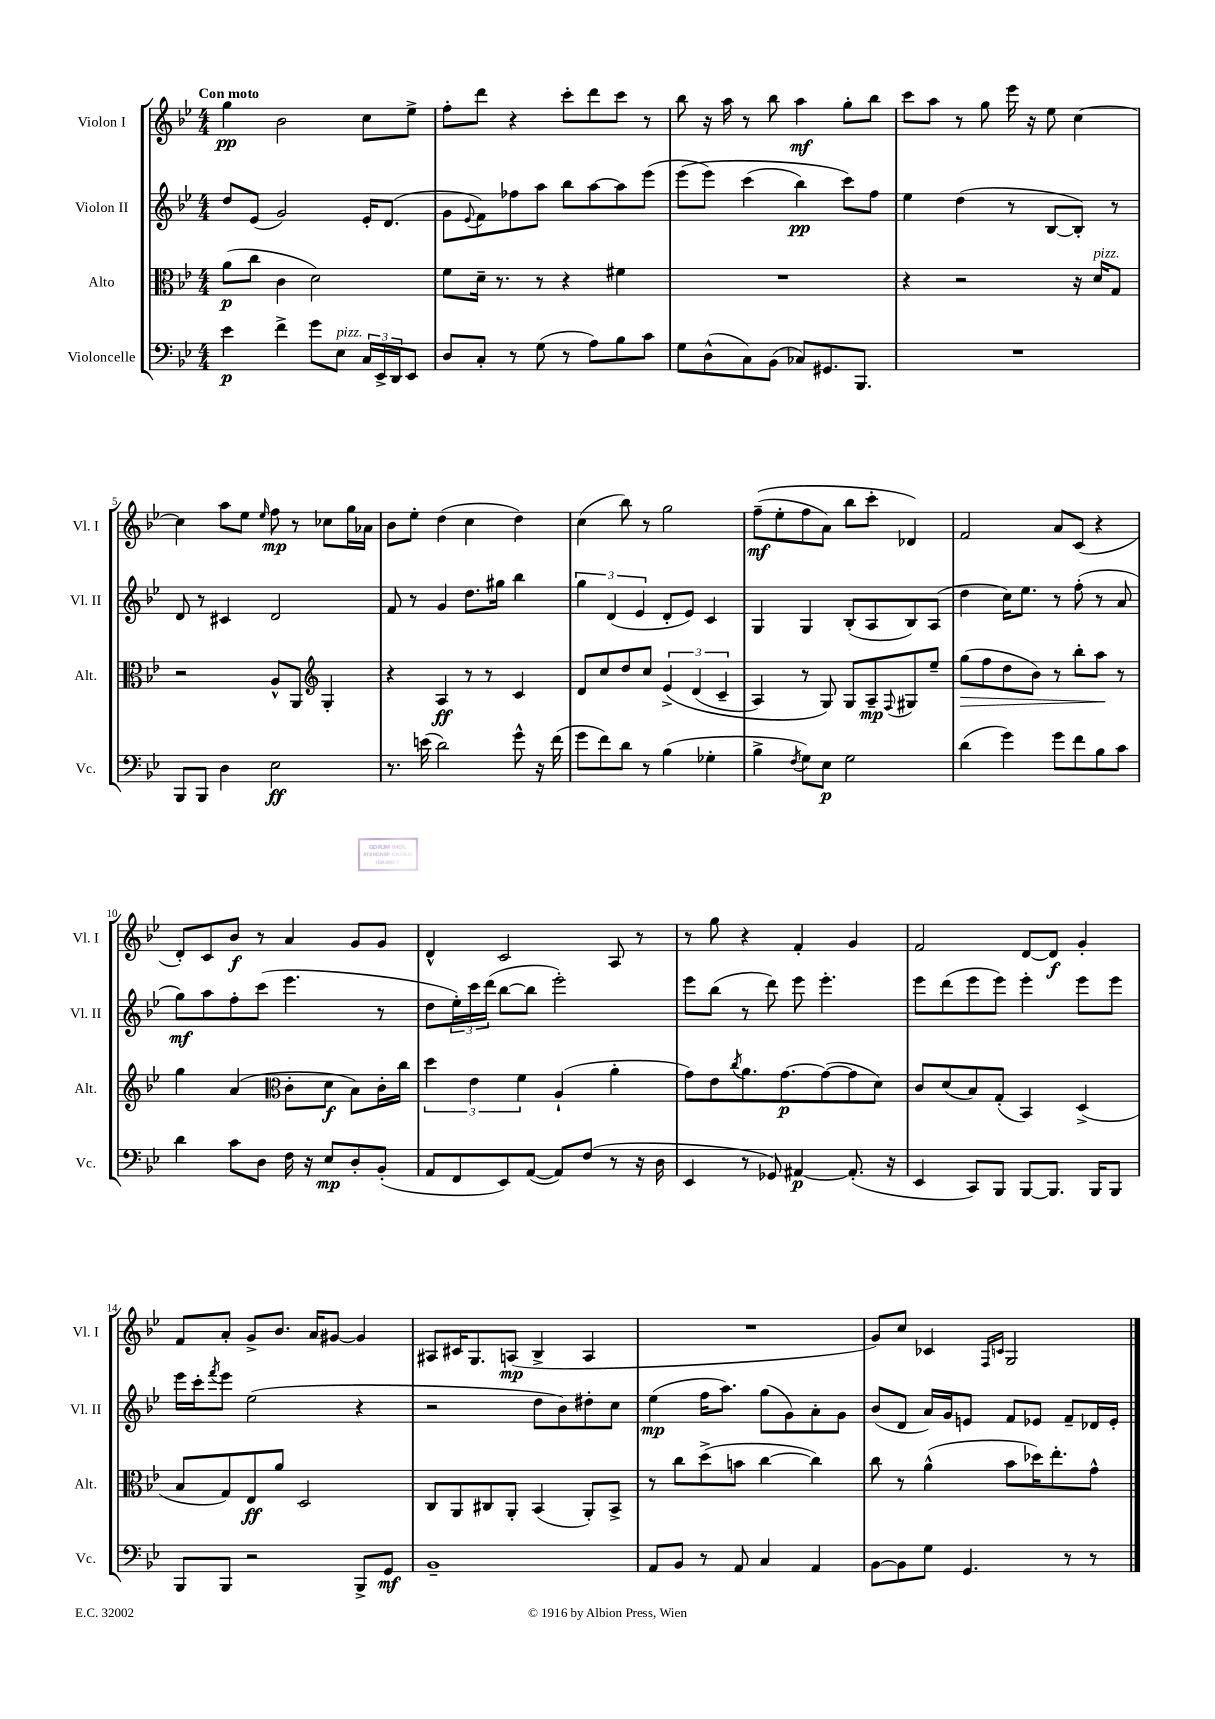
<<
\new StaffGroup <<
\new Staff = "s0" \with { instrumentName = "Violon I" shortInstrumentName = "Vl. I" } {
    \clef treble \key bes \major \numericTimeSignature \time 4/4 \tempo "Con moto"
    g''4\pp bes'2 c''8 ees''8-> |
    f''8-. d'''8 r4 c'''8-. d'''8 c'''8 r8 |
    bes''8 r16 a''16 r8 bes''8 a''4\mf g''8-. bes''8 |
    c'''8 a''8 r8 g''8 ees'''16 r16 ees''8 c''4~ |
    c''4 a''8 ees''8 \grace { ees''16 } f''8\mp r8 ces''8 g''16 aes'16 |
    bes'8 ees''8-. d''4( c''4 d''4) |
    c''4( bes''8) r8 g''2 |
    f''8--\mf(\( ees''8-. f''8 a'8) bes''8 c'''8-. des'4\) |
    f'2 a'8 c'8( r4 |
    d'8-.) c'8 bes'8\f r8 a'4 g'8 g'8 |
    d'4-^ c'2 a8 r8 |
    r8 g''8 r4 f'4-. g'4 |
    f'2 d'8~ d'8\f g'4-. |
    f'8 a'8-. g'8-> bes'8. a'16 gis'8~ gis'4 |
    ais8 cis'16 g8. a8\mp( bes4-> a4 |
    R1 |
    g'8) c''8 ces'4 \grace { f16 c'16 } g2 \bar "|." |
}
\new Staff = "s1" \with { instrumentName = "Violon II" shortInstrumentName = "Vl. II" } {
    \clef treble \key bes \major \numericTimeSignature \time 4/4
    d''8 ees'8( g'2) ees'16-. d'8.( |
    g'8 \appoggiatura { ees'8 } f'8) fes''8 a''8 bes''8 a''8~ a''8 ees'''8( |
    ees'''8\( ees'''8) c'''4( bes''4\pp) c'''8\) f''8 |
    ees''4 d''4( r8 bes8~ bes8-.) r8 |
    d'8 r8 cis'4 d'2 |
    f'8 r8 g'4 d''8. gis''16 bes''4 |
    \tuplet 3/2 { g''4 d'4( ees'4 } d'8-. ees'8) c'4 |
    g4 g4 bes8-.( a8 bes8) a8( |
    d''4 c''16) ees''8. r8 f''8-.( r8 a'8 |
    g''8\mf) a''8 f''8-. c'''8( ees'''4. r8 |
    d''8 \tuplet 3/2 { ees''16-.) c'''16 d'''16( } bes''8~ bes''8 ees'''2-.) |
    ees'''8 bes''8( r8 d'''8) ees'''8 ees'''4.-. |
    ees'''8 d'''8( ees'''8 ees'''8) ees'''4-. ees'''8 ees'''8 |
    ees'''16 c'''16-. \acciaccatura { f'''8 } ees'''8 ees''2( r4 |
    r2 d''8 bes'8) dis''8-. c''8 |
    ees''4\mp( f''16 a''8.) g''8( g'8) a'8-. g'8 |
    bes'8( d'8 a'16) g'16 e'8 f'8 ees'8 f'8-- des'16 ees'16-. \bar "|." |
}
\new Staff = "s2" \with { instrumentName = "Alto" shortInstrumentName = "Alt." } {
    \clef alto \key bes \major \numericTimeSignature \time 4/4
    a'8\p( c''8 c'4 d'2) |
    f'8 d'16-- r8. r8 r4 fis'4 |
    R1 |
    r4 r2 r16 d'16^\markup { \italic "pizz." } g8 |
    r2 a8-^ a,8 \clef treble g4-. |
    r4 a4\ff r8 r8 c'4 |
    d'8 c''8 d''8 c''8 \tuplet 3/2 { ees'4->\( d'4( c'4-- } |
    a4) r8 g8\) g8 a8--\mp \appoggiatura { f8 } gis8 ees''8-- |
    g''8\>( f''8 d''8 bes'8) r8 bes''8-. a''8\! r8 |
    g''4 a'4( \clef alto c'8-. d'8\f bes8) c'16-. c''16 |
    \tuplet 3/2 { d''4 ees'4 f'4 } a4-!( a'4-. |
    g'8) ees'8 \acciaccatura { c''8 } a'8. g'8.~\p g'8~( g'8 d'8) |
    c'8 d'8( bes8) g8-.( bes,4) d4->( |
    bes8 g8) ees8\ff a'8 d2 |
    c8 a,8 cis8 a,8-. bes,4( a,8-.) bes,8-> |
    r8 c''8 d''8->( b'8 c''4~ c''4) |
    c''8 r8 a'4-^( bes'8 des''16) ees''8.-. g'8-^ \bar "|." |
}
\new Staff = "s3" \with { instrumentName = "Violoncelle" shortInstrumentName = "Vc." } {
    \clef bass \key bes \major \numericTimeSignature \time 4/4
    ees'4\p f'4-> g'8 ees8^\markup { \italic "pizz." } \tuplet 3/2 { c16 ees,16-> d,16 } ees,8 |
    d8 c8-. r8 g8( r8 a8) bes8 c'8 |
    g8 d8-^( c8) bes,8( ces8) gis,8. bes,,8. |
    R1 |
    bes,,8 bes,,8 d4 ees2\ff |
    r8. e'16( d'2) g'8-^ r16 f'16( |
    g'8 f'8) d'8 r8 bes4( ges4-. |
    bes4-> \acciaccatura { f8 } g8) ees8\p g2 |
    d'4( g'4) g'8 f'8 bes8 c'8 |
    d'4 c'8 d8 f16 r16 ees8\mp d8-. bes,8-.( |
    a,8 f,8 ees,8) a,8~( a,8) f8( r8 r16 d16 |
    ees,4 r8 ges,8) ais,4~\p ais,8.-.( r16 |
    ees,4 c,8) bes,,8 bes,,8~ bes,,8. bes,,16 bes,,8 |
    bes,,8 bes,,8 r2 bes,,8-> g,8\mf |
    bes,1-- |
    a,8 bes,8 r8 a,8 c4 a,4 |
    bes,8~ bes,8 g8 g,4. r8 r8 \bar "|." |
}
>>
>>
